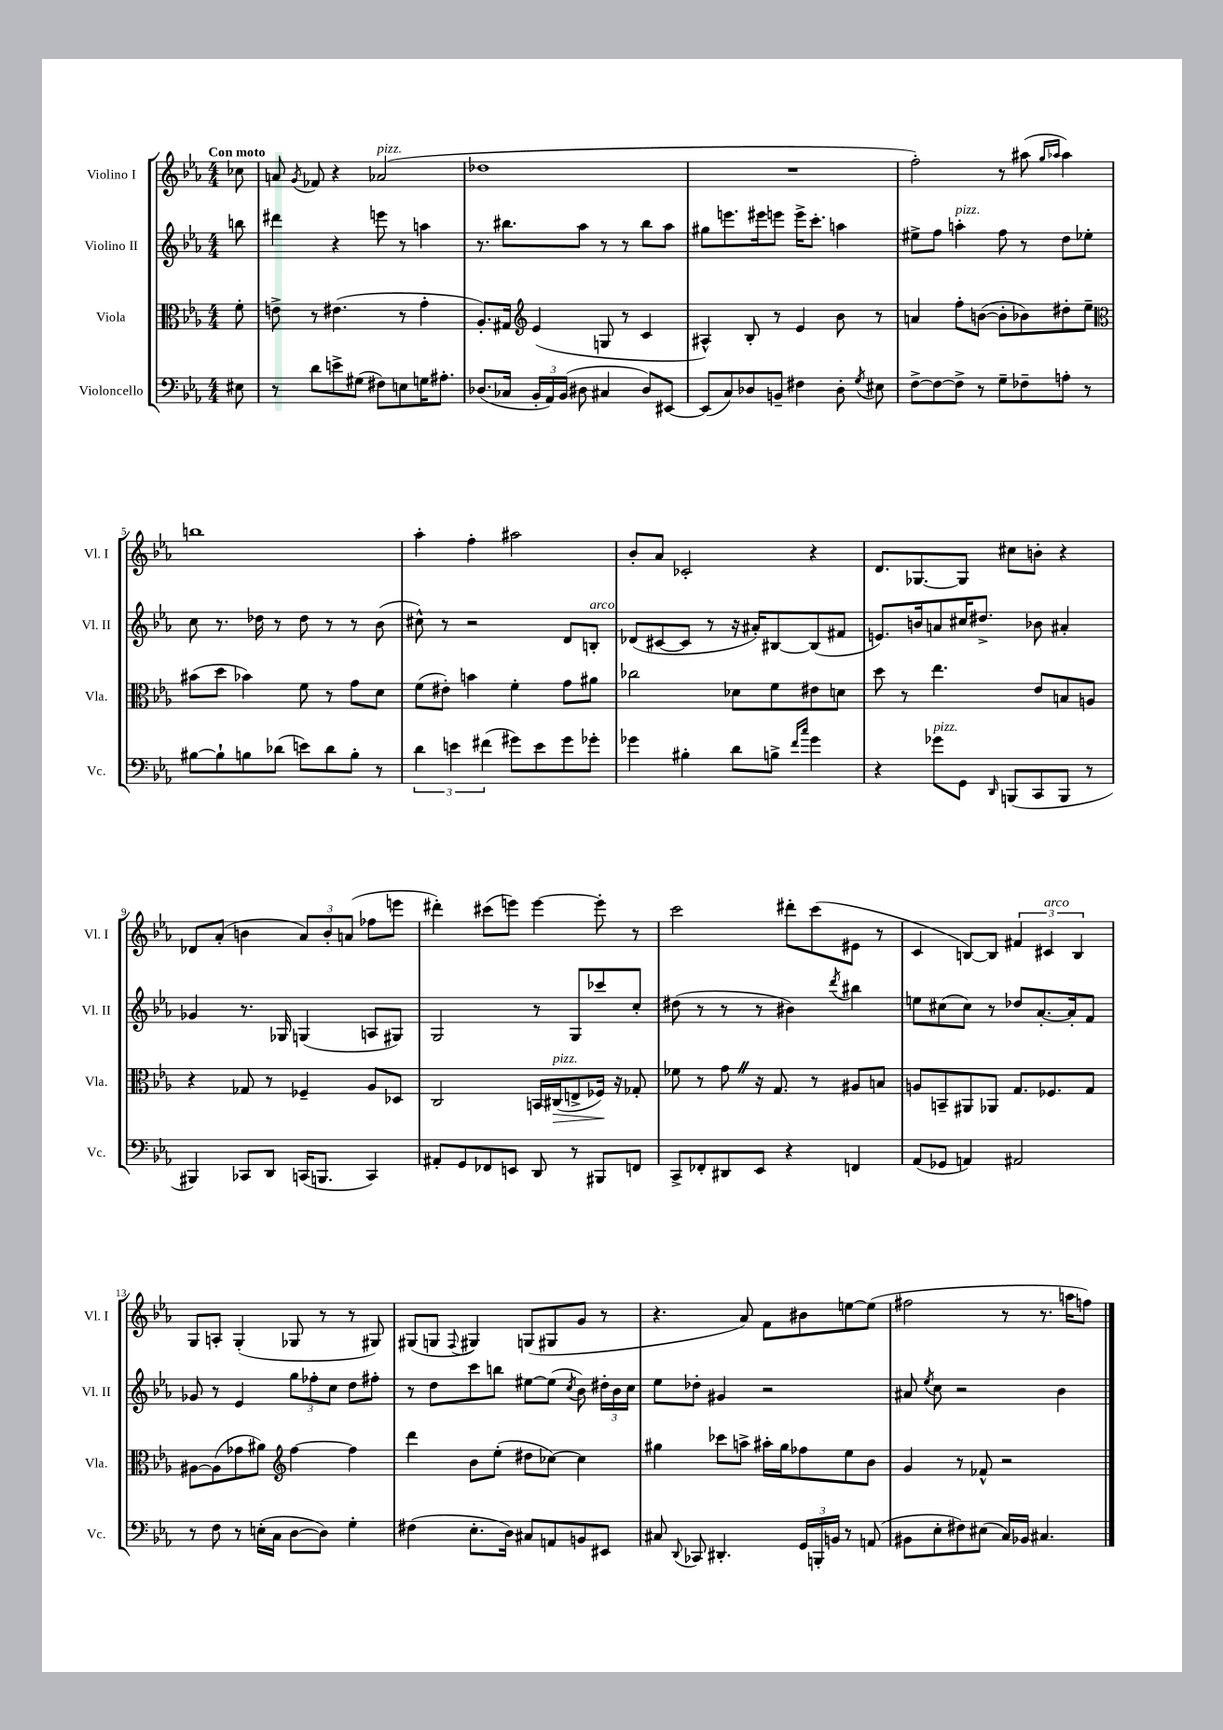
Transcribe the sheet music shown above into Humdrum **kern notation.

**kern	**kern	**dynam	**kern	**kern
*part4	*part3	*part3	*part2	*part1
*staff4	*staff3	*staff3	*staff2	*staff1
*I"Violoncello	*I"Viola	*	*I"Violino II	*I"Violino I
*I'Vc.	*I'Vla.	*	*I'Vl. II	*I'Vl. I
*clefF4	*clefC3	*	*clefG2	*clefG2
*k[b-e-a-]	*k[b-e-a-]	*	*k[b-e-a-]	*k[b-e-a-]
*M4/4	*M4/4	*	*M4/4	*M4/4
=	=	=	=	=
!	!	!	!	!LO:TX:a:B:t=Con moto
8E#X\	8f'\	.	8bbn\	8cc-X\
=1	=1	=1	=1	=1
8r	8en^\	.	4ddd#X\	8an/
.	.	.	.	8qg/
8d\L	8r	.	.	8f-X/
8en^\	(4.e#X\	.	4r	4r
(8G#X\J	.	.	.	.
!	!	!	!	!LO:TX:a:i:t=pizz.
8F#X\L)	.	.	8eeen\	(2a-X/
8En\	8r	.	8r	.
16Gn\K	4g'\	.	4aan\	.
8.A#X'\J	.	.	.	.
=2	=2	=2	=2	=2
(8.D-X/L	8.A-'/L)	.	8.r	1dd-X
16C-X/Jk	16G#X/Jk	.	8.bb#X\L	.
*	*clefG2	*	*	*
24BB-'/LL	(4e-/	.	.	.
24AA-/)	.	.	.	.
(24BB-/JJ	.	.	.	.
8D#X\	.	.	8aa-\J	.
4C#X/	8Gn/	.	8r	.
.	8r	.	8r	.
8D#/L)	4c/	.	8bb#\L	.
[8EE#X/J	.	.	8aa-\J	.
=3	=3	=3	=3	=3
(8EE#/L]	4A#X^^/)	.	8gg#X\L	1r
8C/)	.	.	8.eeen\	.
8D-X/	8B-'/	.	.	.
.	.	.	16eee#X\k	.
8BBn~/J	8r	.	8eeen\J	.
4F#X\	4e-/	.	16eee^\KL	.
.	.	.	8.ccc'\J	.
8D-'\	8b-\	.	4aan\	.
8qG/	.	.	.	.
8E#X\	8r	.	.	.
=4	=4	=4	=4	=4
[8F^\L	4an/	.	8ee#X^\L	2ff'\)
8F\_	.	.	8ff\J	.
!	!	!	!LO:TX:a:i:t=pizz.	!
8F^\J]	8ff'\L	.	4aan'\	.
8r	([8bn\J	.	.	.
8G~\L	8b'\L]	.	8ff\	8r
8F-X~\	8b-X\)	.	8r	(8aa#X\
.	.	.	.	16qqgg/LL
.	.	.	.	16qqaa-X/JJ
8An'\J	8dd#X'\	.	8dd\L	4aa-\)
8r	8ee-~\J	.	8ee-X'\J	.
!!LO:LB:g=z
=5	=5	=5	=5	=5
*	*clefC3	*	*	*
[8B#X\L	(8b#X\L	.	8cc\	1bbn
8B#`\]	8dd\J	.	8.r	.
8Bn\	4b-X\)	.	.	.
.	.	.	16dd-X\	.
(8d-X\J	.	.	8r	.
8en\L)	8f\	.	8dd-\	.
8d-\	8r	.	8r	.
8B'\J	8g\L	.	8r	.
8r	8d\J	.	(8b-\	.
=6	=6	=6	=6	=6
6d\	(8f\L	.	8cc#X^^\)	4aa-'\
.	8e#X'\J)	.	8r	.
6en\	.	.	.	.
.	4bn\	.	2r	4ff'\
(6f#X\	.	.	.	.
8g#X\L)	4f'\	.	.	2aa#X\
8e\	.	.	.	.
8g#\	8g\L	.	8d/L	.
!	!	!	!LO:TX:a:i:t=arco	!
8g-X'\J	8a#X\J	.	8Bn'/J	.
=7	=7	=7	=7	=7
4g-X\	2cc-X\	.	(8d-X/L	8b-'/L
.	.	.	[8c#X/	8a-/J
4B#X'\	.	.	8c#/J]	2c-X'/
.	.	.	8r	.
8d\L	8d-X\L	.	16r	.
.	.	.	16a#X'/KL)	.
8Bn^\J	8f\	.	[8B#X/	.
16qqf/LL	.	.	.	.
16qqcc/JJ	.	.	.	.
4g-\	8e#X\	.	(8B#/]	4r
.	8dn\J	.	8f#X/J	.
=8	=8	=8	=8	=8
4r	8dd\	.	8.en/L)	8.d/L
.	8r	.	.	.
.	.	.	16bn/k	[8.G-X/
!LO:TX:a:i:t=pizz.	!	!	!	!
8g-X\L	4.ee-\	.	8an/	.
8GG\J	.	.	16cc#X/K	8G-/J]
.	.	.	8.dd#X^/J	.
16qqDD/	.	.	.	.
(8BBBn/L	.	.	.	8cc#X\L
8CC/	8e-/L	.	8b-X\	8bn'\J
8BBB/J	8Bn/	.	4a#X'/	4r
8r	8An/J	.	.	.
!!LO:LB:g=z
=9	=9	=9	=9	=9
4BBB#X/)	4r	.	4g-X/	8d-X/L
.	.	.	.	(8a-'/J
8CC-X/L	8G-X/	.	8.r	4bn\
8DD/J	8r	.	.	.
.	.	.	16G-X/	.
(16CCn/KL	4F-X~/	.	(4Gn/	12a-/L)
8.BBBn/J	.	.	.	.
.	.	.	.	12b'/
.	.	.	.	(12an/J
4CC/)	8A-/L	.	8An/L	8ff-X\L
.	8D-X/J	.	8G#X/J)	8eeen\J
=10	=10	=10	=10	=10
8AA#X'/L	2C/	.	2G/	4ddd#X'\)
8GG/	.	.	.	.
8FF-X/	.	.	.	(8ccc#X\L
8EEn/J	.	.	.	8eeen\J)
8DD/	16BBn/LL	.	8r	[4eee\
!	!LO:TX:a:i:t=pizz.	!	!	!
!	!	!LO:HP:b	!	!
.	(16C#X/J	>	.	.
8r	8En^/	.	8G/L	.
8BBB#X/L	16F-X/Jk)	.	8ccc-X/	8eee'\]
.	16r	]	.	.
8FFn/J	8G-X'/	.	8cc'/J	8r
=11	=11	=11	=11	=11
8CC^/L	8f-X\	.	(8dd#X\	2ccc\
8FF-X'/	8r	.	8r	.
8DD#X/	8gZ\	.	8r	.
8EE-/J	16r	.	8r	.
.	8.G/	.	.	.
4r	.	.	4b#X\)	8ddd#X'\L
.	8r	.	.	(8ccc\
.	.	.	8qddd/	.
4FFn/	8A#X/L	.	4bb#X\	8e#X\J
.	8Bn/J	.	.	8r
=12	=12	=12	=12	=12
(8AA-/L	8An/L	.	8een\L	4c/
8GG-X/J	8BBn~/	.	(8cc#X\	.
4AAn/)	8AA#X/	.	8cc#\J)	[8Bn/L)
.	8AA-X/J	.	8r	8B/J]
2AA#X/	8.G/L	.	8dd-X/L	6f#X/
.	.	.	[8.a-'/	.
!	!	!	!	!LO:TX:a:i:t=arco
.	.	.	.	6c#X/
.	8.F-X/	.	.	.
.	.	.	16a-'/k]	.
.	.	.	.	6B/
.	8G/J	.	8f/J	.
!!LO:LB:g=z
=13	=13	=13	=13	=13
8r	[8A#X\L	.	8g-X/	8G/L
8F\	(8A#\]	.	8r	8An'/J
8r	8g-X\	.	4e-/	(4G'/
(16En'\LL	8a#X\J)	.	.	.
16C\JJ	.	.	.	.
*	*clefG2	*	*	*
[8D\L	[4ff\	.	12gg\L	8G-X/
.	.	.	12ff-X'\	.
8D\J])	.	.	.	8r
.	.	.	12cc\J	.
4G'\	4ff\]	.	8dd\L	8r
.	.	.	8ff#X'\J	8G#X/)
=14	=14	=14	=14	=14
(4F#X\	4ddd\	.	8r	(8G#X/L
.	.	.	8dd\L	8Gn/J
.	.	.	.	8qqF/
8.E-'\L	8b-\L	.	8ccc\	4G#X/)
.	(8ee-'\J	.	8bbn\J	.
16D\Jk)	.	.	.	.
8C#X/L	8dd#X\L	.	[8ee#X\L	(8Gn/L
8AAn/	[8cc-X\J)	.	(8ee#\J]	8G#X/
.	.	.	8qcc/	.
8BBn/	4cc-\]	.	8b-\)	8g/J
8EE#X/J	.	.	24dd#X'\LL	8r
.	.	.	24b-\	.
.	.	.	24cc\JJ	.
=15	=15	=15	=15	=15
8C#X/	4gg#X\	.	8ee-\L	4.r
8qqDD/	.	.	.	.
8CC-X/	.	.	8dd-X'\J	.
4.DD#X'/	8ccc-X\L	.	4g#X/	.
.	8aan^\J	.	.	8a-/)
.	16aa#X'\LL	.	2r	8f\L
.	16gg#\J	.	.	.
24GG/LL	8ff-X\	.	.	8b#X\
24BBBn'/	.	.	.	.
24BBn/JJ	.	.	.	.
8r	8ee-\	.	.	[8een\
(8AAn/	8b-\J	.	.	(8ee\J]
=16	=16	=16	=16	=16
8BB#X\L	4g/	.	8a#X/	2ff#X\
.	.	.	8qee-/	.
8E-'\	.	.	8cc\	.
8F#X\)	8r	.	2r	.
(8E#X\J	8f-X^^/	.	.	.
16C/LL)	2r	.	.	8r
16BB-X/JJ	.	.	.	.
4.C#X/	.	.	.	8.r
.	.	.	4b-\	.
.	.	.	.	16aan\KL
.	.	.	.	8ffn\J)
==	==	==	==	==
*-	*-	*-	*-	*-
